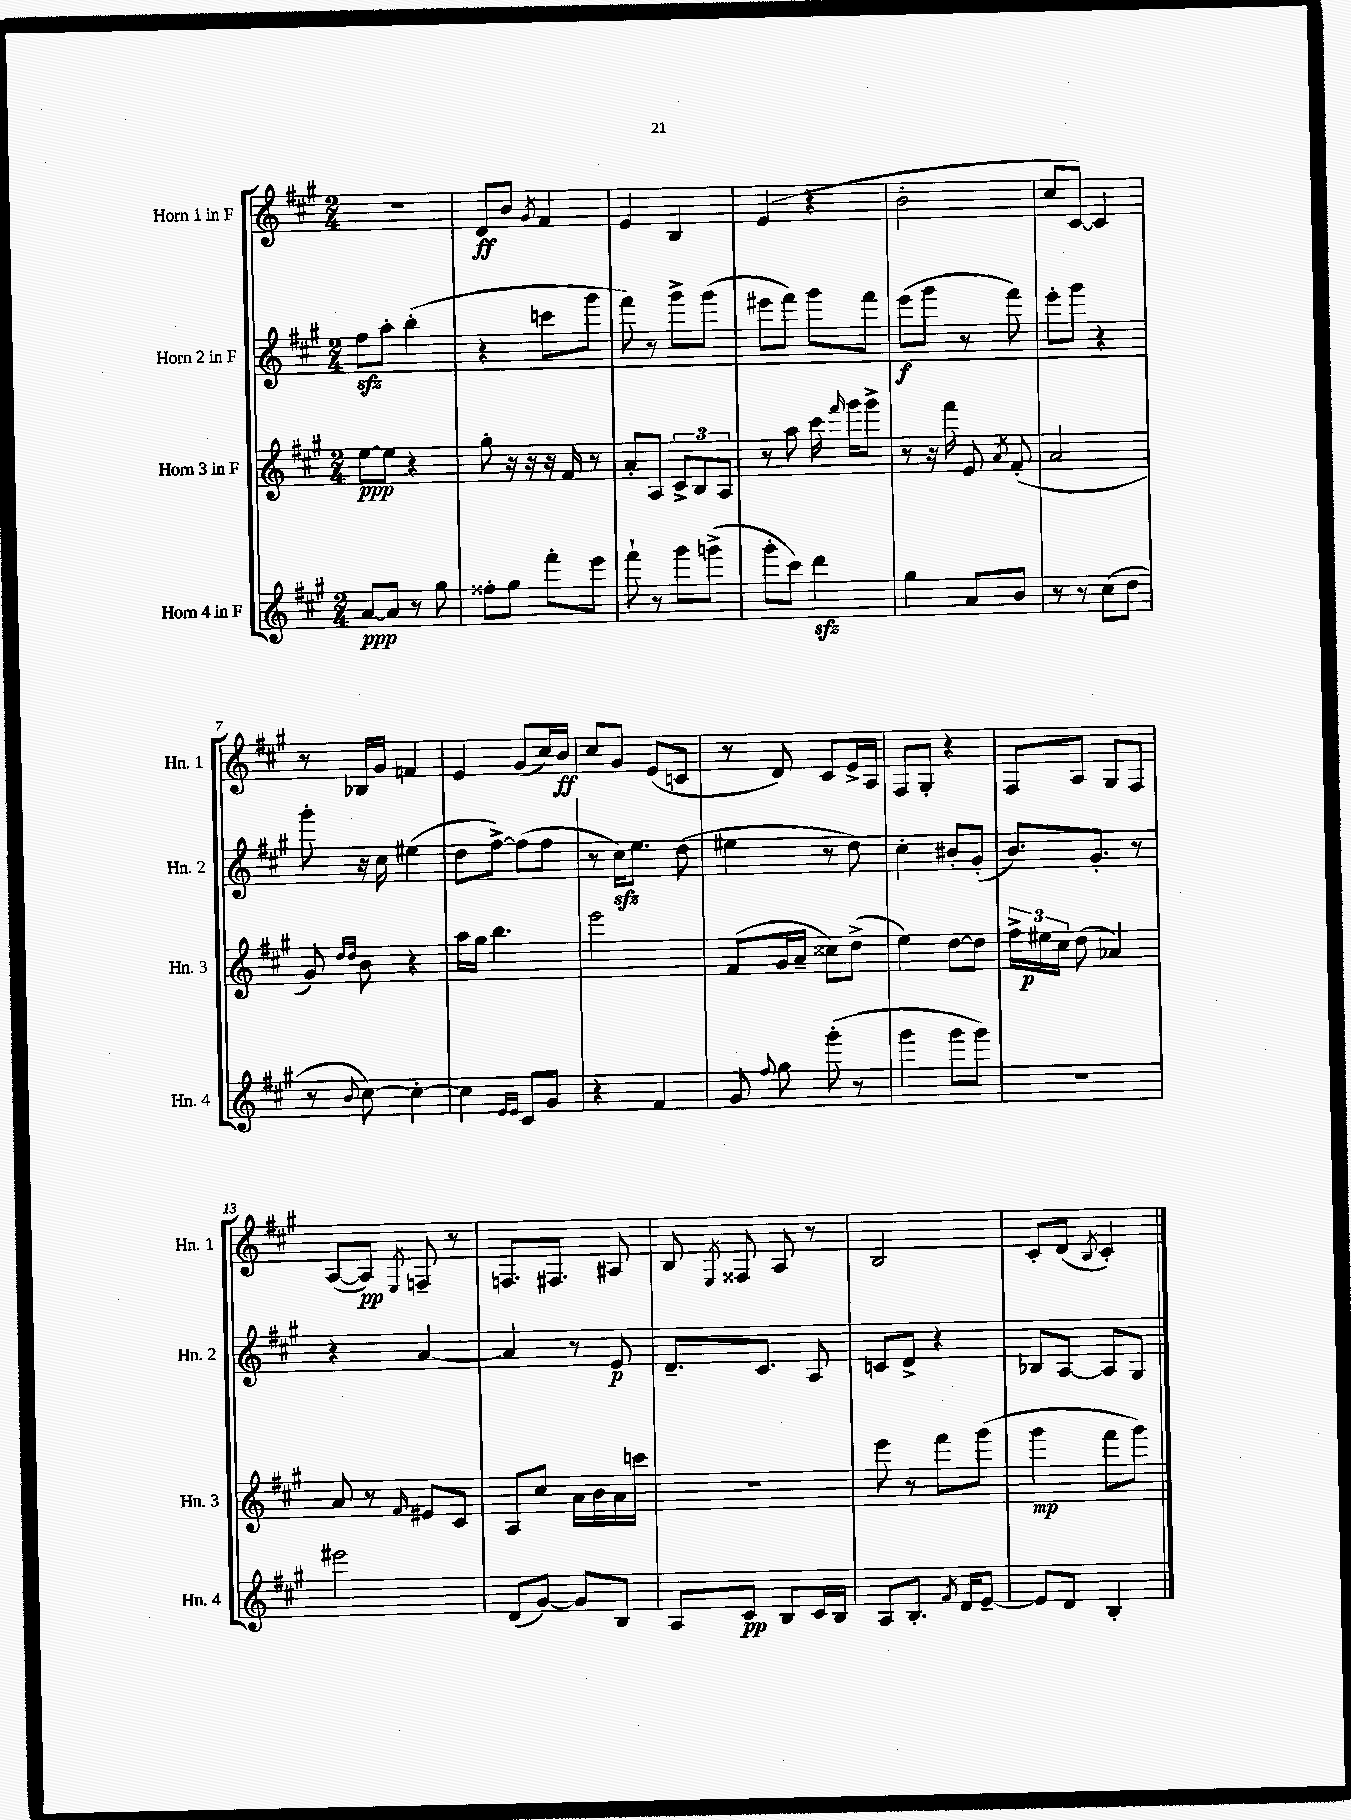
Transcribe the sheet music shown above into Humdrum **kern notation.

**kern	**dynam	**kern	**dynam	**kern	**dynam	**kern	**dynam
*part4	*part4	*part3	*part3	*part2	*part2	*part1	*part1
*staff4	*staff4	*staff3	*staff3	*staff2	*staff2	*staff1	*staff1
*I"Horn 4 in F	*	*I"Horn 3 in F	*	*I"Horn 2 in F	*	*I"Horn 1 in F	*
*I'Hn. 4	*	*I'Hn. 3	*	*I'Hn. 2	*	*I'Hn. 1	*
*clefG2	*	*clefG2	*	*clefG2	*	*clefG2	*
*k[f#c#g#]	*	*k[f#c#g#]	*	*k[f#c#g#]	*	*k[f#c#g#]	*
*M2/4	*	*M2/4	*	*M2/4	*	*M2/4	*
=1	=1	=1	=1	=1	=1	=1	=1
[8a/L	ppp	[8ee\L	ppp	8ff#zz\L	.	2r	.
8a/J]	.	8ee\J]	.	8aa'\J	.	.	.
8r	.	4r	.	(4bb'\	.	.	.
8gg#\	.	.	.	.	.	.	.
=2	=2	=2	=2	=2	=2	=2	=2
8ff##X'\L	.	8gg#'\	.	4r	.	8d/L	ff
8gg#\J	.	16r	.	.	.	8b/J	.
.	.	16r	.	.	.	.	.
.	.	.	.	.	.	8qg#/	.
8fff#'\L	.	16r	.	8cccn\L	.	4f#/	.
.	.	16f#/	.	.	.	.	.
8eee\J	.	8r	.	8ggg#\J	.	.	.
=3	=3	=3	=3	=3	=3	=3	=3
8fff#`\	.	8a'/L	.	8fff#\)	.	4e/	.
8r	.	8A/J	.	8r	.	.	.
8ggg#\L	.	12c#^/L	.	8ggg#^\L	.	4B/	.
.	.	12B/	.	.	.	.	.
(8gggn^\J	.	.	.	(8ggg#\J	.	.	.
.	.	12A/J	.	.	.	.	.
=4	=4	=4	=4	=4	=4	=4	=4
8ggg#'\L	.	8r	.	8eee#X\L	.	(4e/	.
8ccc#\J)	.	8aa\	.	8fff#\J)	.	.	.
4dddzz\	.	16ccc#\	.	8ggg#\L	.	4r	.
.	.	16qqfff#/	.	.	.	.	.
.	.	16ggg#\KL	.	.	.	.	.
.	.	8ggg#^\J	.	8fff#\J	.	.	.
=5	=5	=5	=5	=5	=5	=5	=5
4gg#\	.	8r	.	(8eee\L	f	2b'\	.
.	.	16r	.	8ggg#\J	.	.	.
.	.	16fff#\	.	.	.	.	.
8a/L	.	8e/	.	8r	.	.	.
.	.	8qa/	.	.	.	.	.
8b/J	.	(8f#'/	.	8fff#\)	.	.	.
=6	=6	=6	=6	=6	=6	=6	=6
8r	.	2a/	.	8eee'\L	.	8cc#/L	.
8r	.	.	.	8ggg#\J	.	[8c#/J)	.
(8cc#\L	.	.	.	4r	.	4c#/]	.
8dd\J	.	.	.	.	.	.	.
!!LO:LB:g=z
=7	=7	=7	=7	=7	=7	=7	=7
8r	.	8g#/)	.	8ggg#'\	.	8r	.
.	.	16qqdd/LL	.	.	.	.	.
8qqb/	.	16qqdd/JJ	.	.	.	.	.
[8cc#\)	.	8b\	.	16r	.	16B-X/LL	.
.	.	.	.	16cc#\	.	16g#/JJ	.
4cc#'\_	.	4r	.	(4ee#X\	.	4fn/	.
=8	=8	=8	=8	=8	=8	=8	=8
4cc#\]	.	16aa\LL	.	8dd\L	.	4e/	.
.	.	16gg#\JJ	.	.	.	.	.
.	.	4.bb\	.	[8ff#^\J)	.	.	.
16qqe/LL	.	.	.	.	.	.	.
16qqe/JJ	.	.	.	.	.	.	.
8c#/L	.	.	.	(8ff#\L]	.	(8g#/L	.
8g#/J	.	.	.	8ff#\J	.	16cc#/L)	.
.	.	.	.	.	.	16b/JJ	ff
=9	=9	=9	=9	=9	=9	=9	=9
4r	.	2eee\	.	8r	.	8cc#/L	.
.	.	.	.	16cc#zz\KL)	.	8g#/J	.
.	.	.	.	8.ee\J	.	.	.
4f#/	.	.	.	.	.	(8e/L	.
.	.	.	.	(8dd\	.	8cn/J	.
=10	=10	=10	=10	=10	=10	=10	=10
8g#/	.	(8f#/L	.	4ee#X\	.	8r	.
8qqff#/	.	.	.	.	.	.	.
8gg#\	.	16g#/L	.	.	.	8d/)	.
.	.	16a~/JJ	.	.	.	.	.
(8ggg#'\	.	8cc##X\L)	.	8r	.	8c#/L	.
8r	.	(8dd^\J	.	8dd\)	.	16e^/L	.
.	.	.	.	.	.	16A/JJ	.
=11	=11	=11	=11	=11	=11	=11	=11
4ggg#\	.	4ee\)	.	4cc#'\	.	8F#/L	.
.	.	.	.	.	.	8G#'/J	.
8ggg#\L	.	[8dd\L	.	8b#X'/L	.	4r	.
8ggg#\J)	.	8dd\J]	.	(8g#'/J	.	.	.
=12	=12	=12	=12	=12	=12	=12	=12
2r	.	24ff#^\LL	.	8.b/L)	.	8F#/L	.
.	.	24ee#X\	p	.	.	.	.
.	.	24cc#\JJ	.	.	.	.	.
.	.	(8dd\	.	.	.	8A/J	.
.	.	.	.	8.g#'/J	.	.	.
.	.	4a-X/)	.	.	.	8G#/L	.
.	.	.	.	8r	.	8F#/J	.
!!LO:LB:g=z
=13	=13	=13	=13	=13	=13	=13	=13
2eee#X\	.	8a/	.	4r	.	([8A/L	.
.	.	8r	.	.	.	8A/J])	pp
.	.	16qqf#/	.	.	.	8qE/	.
.	.	8e#X/L	.	[4a/	.	8Fn~/	.
.	.	8c#/J	.	.	.	8r	.
=14	=14	=14	=14	=14	=14	=14	=14
(8d/L	.	8A/L	.	4a/]	.	8.Fn/L	.
[8g#/J)	.	8cc#/J	.	.	.	.	.
.	.	.	.	.	.	8.F#X/J	.
8g#/L]	.	16a\LL	.	8r	.	.	.
.	.	16b\	.	.	.	.	.
8B/J	.	16a\	.	8e/	p	8A#X/	.
.	.	16cccn\JJ	.	.	.	.	.
=15	=15	=15	=15	=15	=15	=15	=15
8A/L	.	2r	.	8.d~/L	.	8B/	.
.	.	.	.	.	.	8qE/	.
8c#/J	pp	.	.	.	.	8F##X/	.
.	.	.	.	8.c#/J	.	.	.
8B/L	.	.	.	.	.	8A/	.
16c#/L	.	.	.	8A/	.	8r	.
16B/JJ	.	.	.	.	.	.	.
=16	=16	=16	=16	=16	=16	=16	=16
8A/L	.	8eee\	.	8cn/L	.	2B/	.
8.B'/J	.	8r	.	8d^/J	.	.	.
.	.	8fff#\L	.	4r	.	.	.
8qf#/	.	.	.	.	.	.	.
16d/KL	.	.	.	.	.	.	.
[8e~/J	.	(8ggg#\J	.	.	.	.	.
=17	=17	=17	=17	=17	=17	=17	=17
8e/L]	.	4ggg#\	mp	8B-X/L	.	8c#'/L	.
8d/J	.	.	.	[8A/J	.	(8d/J	.
.	.	.	.	.	.	8qB/	.
4B'/	.	8fff#\L	.	8A/L]	.	4c#'/)	.
.	.	8ggg#\J)	.	8G#/J	.	.	.
==	==	==	==	==	==	==	==
*-	*-	*-	*-	*-	*-	*-	*-
